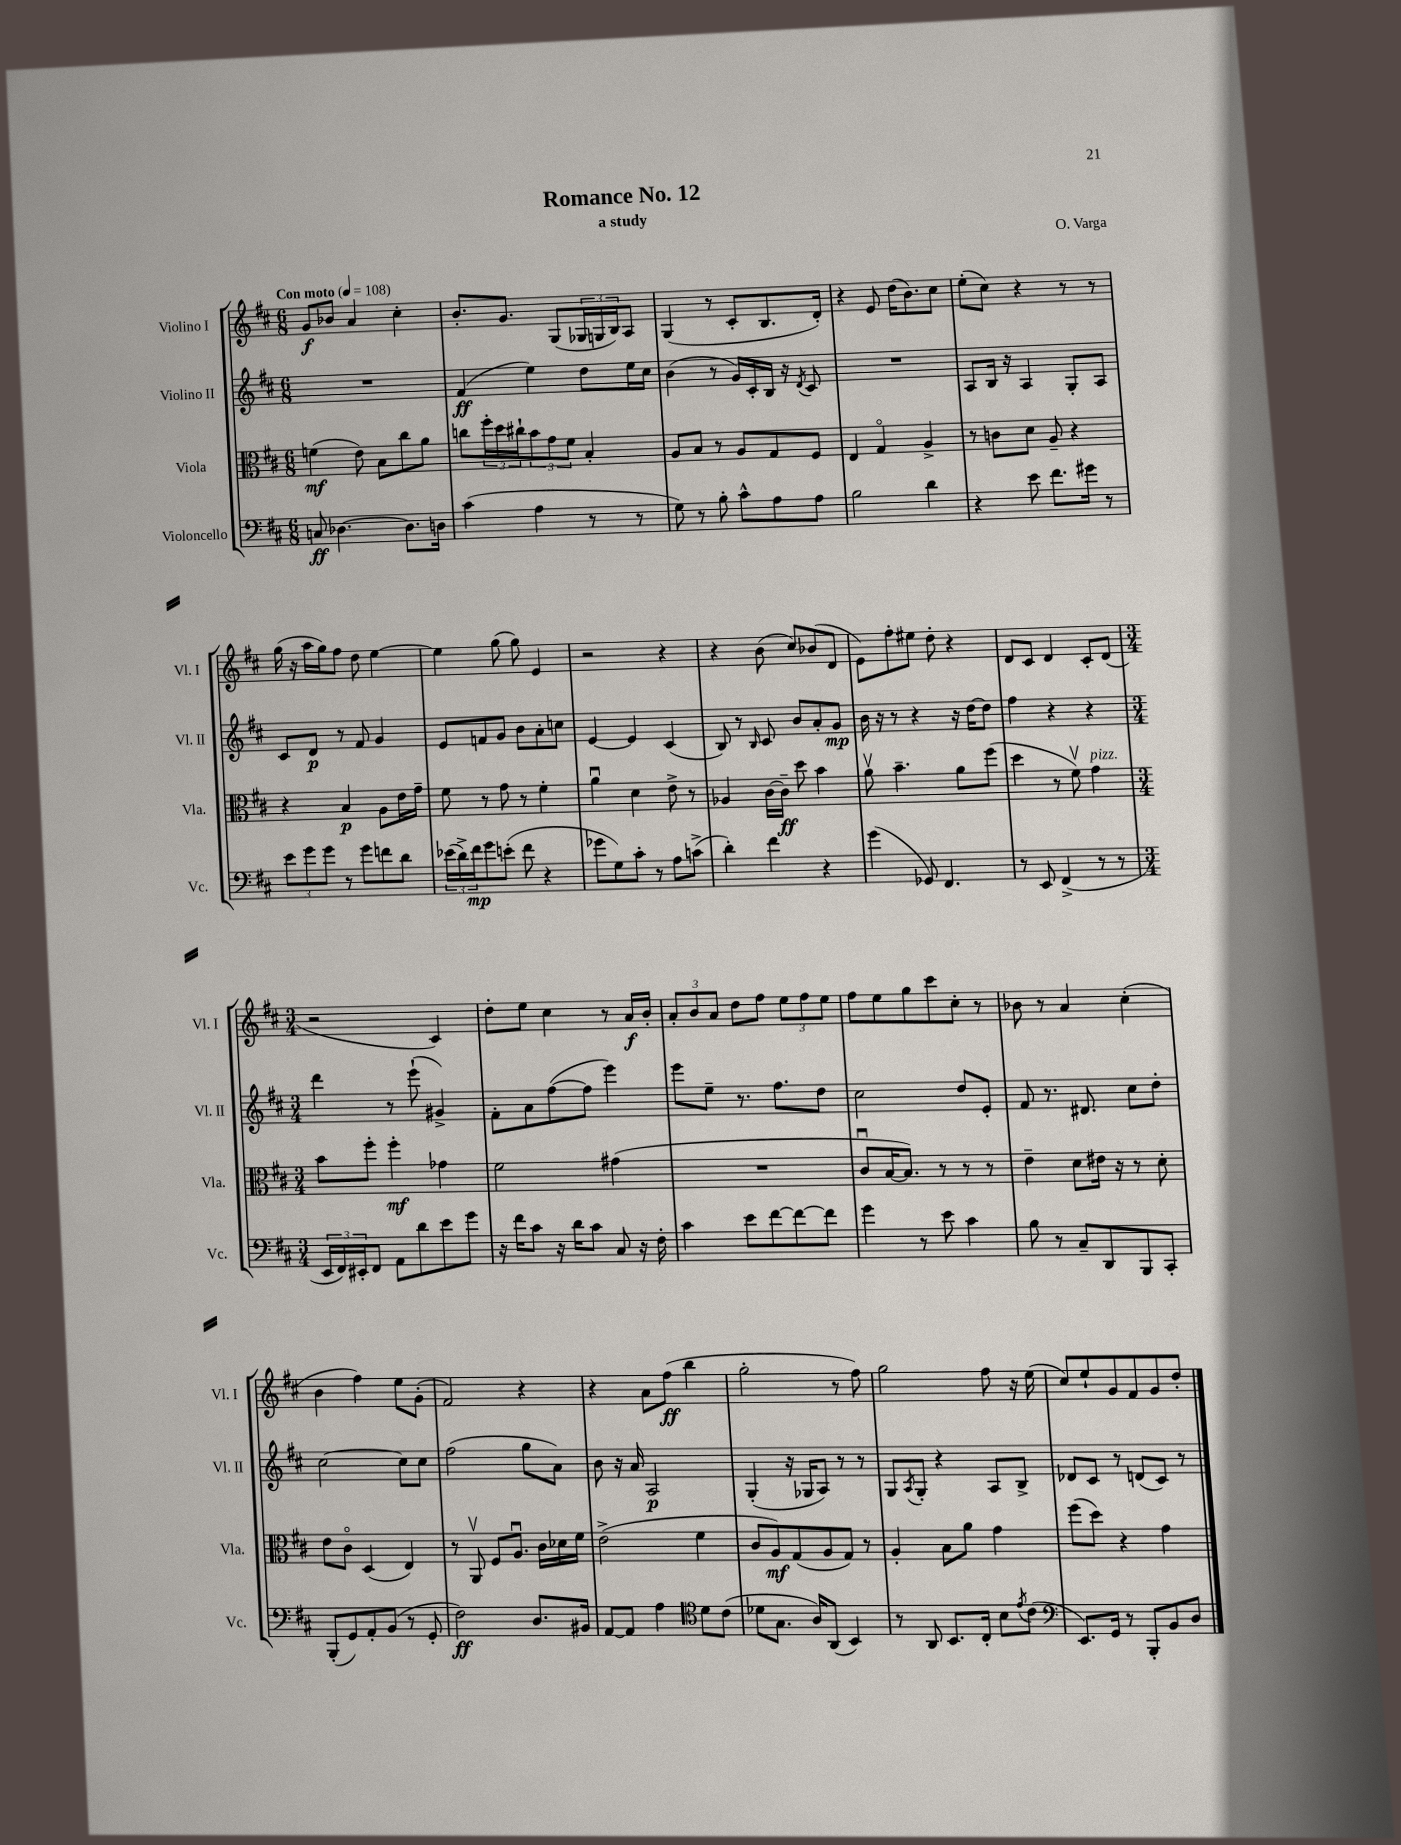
\header { title = "Romance No. 12" composer = "O. Varga" subtitle = "a study" }
<<
\new StaffGroup <<
\new Staff = "s0" \with { instrumentName = "Violino I" shortInstrumentName = "Vl. I" } {
    \clef treble \key d \major \numericTimeSignature \time 6/8 \tempo "Con moto" 4 = 108
    g'8\f bes'8 a'4 cis''4-. |
    b'8.-. g'8. g8( \tuplet 3/2 { ges16 g16 b16) } a8 |
    g4( r8 cis'8-. b8. d'16-.) |
    r4 e'8 d''16( b'8.) cis''8 |
    e''8-.( cis''8) r4 r8 r8 |
    g''16( r16 a''16 g''16) fis''8 d''8 e''4~ |
    e''4 g''8( g''8) e'4 |
    r2 r4 |
    r4 b'8( cis''8) bes'8( d'8 |
    e'8) fis''8-. eis''8 d''8-. r4 |
    d'8 cis'8 d'4 cis'8-. d'8( |
    \numericTimeSignature \time 3/4 r2 cis'4) |
    d''8-. e''8 cis''4 r8 a'16\f b'16-. |
    \tuplet 3/2 { a'8-. b'8 a'8 } d''8 fis''8 \tuplet 3/2 { e''8 fis''8 e''8 } |
    fis''8 e''8 g''8 cis'''8 cis''8-. r8 |
    bes'8 r8 a'4 cis''4-.( |
    b'4 fis''4) e''8 g'8-.( |
    fis'2) r4 |
    r4 a'8 fis''8\ff( b''4 |
    g''2-. r8 fis''8) |
    g''2 fis''8 r16 e''16( |
    cis''8) e''8-! g'8 fis'8 g'8 d''8-. \bar "|." |
}
\new Staff = "s1" \with { instrumentName = "Violino II" shortInstrumentName = "Vl. II" } {
    \clef treble \key d \major \numericTimeSignature \time 6/8
    R2. |
    fis'4\ff( e''4) d''8 e''16 cis''16 |
    b'4( r8 g'16) cis'16-. b16 r16 \acciaccatura { d'8 } cis'8 |
    R2. |
    a8 b16 r16 a4 g8-. a8 |
    cis'8 d'8\p r8 fis'8 g'4 |
    e'8 f'8 g'8 b'8 a'8-. c''8 |
    e'4~ e'4 cis'4( |
    b8) r8 \grace { b16 } cis'8 b'8 a'8-. g'8\mp |
    b'16 r16 r8 r4 r16 d''16~ d''8 |
    fis''4 r4 r4 |
    \numericTimeSignature \time 3/4 d'''4 r8 e'''8-!( gis'4->) |
    fis'8-. a'8 fis''8~( fis''8 e'''4) |
    e'''8 e''8-- r8. fis''8. d''8 |
    cis''2 d''8 e'8-. |
    fis'8 r8. dis'8. cis''8 d''8-. |
    cis''2~ cis''8 cis''8 |
    fis''2( g''8 a'8) |
    b'8 r16 a'16 a2\p |
    g4-.( r16 ges16 a8) r8 r8 |
    g8 \acciaccatura { a8 } g8-. r4 a8 b8-> |
    des'8 cis'8 r8 d'8( cis'8) r8 \bar "|." |
}
\new Staff = "s2" \with { instrumentName = "Viola" shortInstrumentName = "Vla." } {
    \clef alto \key d \major \numericTimeSignature \time 6/8
    f'4\mf( e'8) b8 cis''8 a'8 |
    c''8 \tuplet 3/2 { fis''16-. d''16 cis''16-! } \tuplet 3/2 { b'8 g'8 fis'8 } b4-. |
    a8 b8 r8 a8 g8 fis8 |
    e4 g4\flageolet a4-> |
    r8 c'8 d'8 a8-- r4 |
    r4 b4\p a8 e'16 g'16-- |
    fis'8 r8 g'8 r8 fis'4-. |
    a'4\downbow d'4 e'8-> r8 |
    aes4 cis'16~ cis'16--\ff d''8 b'4 |
    a'8\upbow b'4.-- a'8 fis''8( |
    d''4 r8 fis'8\upbow) g'4^\markup { \italic "pizz." } |
    \numericTimeSignature \time 3/4 b'8 fis''8-. fis''4-.\mf ges'4 |
    fis'2 gis'4( |
    R2. |
    cis'8\downbow b16~ b8.) r8 r8 r8 |
    e'4-- d'8 eis'16 r16 r8 d'8-. |
    e'8 cis'8\flageolet d4( e4) |
    r8 a,8\upbow fis8 a8.\downbow cis'16 des'16 fis'16 |
    e'2->( fis'4 |
    cis'8 a8\mf) g8( a8 g8) r8 |
    a4-. b8 a'8 g'4 |
    fis''8( d''8) r4 g'4 \bar "|." |
}
\new Staff = "s3" \with { instrumentName = "Violoncello" shortInstrumentName = "Vc." } {
    \clef bass \key d \major \numericTimeSignature \time 6/8
    c8\ff des4.~ des8. d16 |
    cis'4( a4 r8 r8 |
    g8) r8 b8-. cis'8-^ a8 a8 |
    b2 d'4 |
    r4 e'8 fis'8. gis'16 r8 |
    \tuplet 3/2 { e'8 g'8 g'8 } r8 g'8 f'8 d'8 |
    \tuplet 3/2 { ees'16( d'16->) fis'16\mp } g'8 e'8-.( fis'8 r4 |
    ges'8 g8) cis'8-. r8 a8 c'8->( |
    d'4-.) fis'4 r4 |
    g'4( ges,8) fis,4. |
    r8 e,8 fis,4->( r8 r8 |
    \numericTimeSignature \time 3/4 \tuplet 3/2 { e,16 fis,16) eis,16-. } fis,8 a,8 d'8 e'8 g'8 |
    r16 fis'16 cis'8 r16 d'16 cis'8 cis8 r16 fis16-. |
    cis'4 e'8 fis'8~ fis'8~ fis'8 |
    g'4 r8 e'8 cis'4 |
    b8 r8 cis8-- d,8 b,,8 cis,8-. |
    b,,8-.( g,8) a,8-. b,8( r8 g,8-. |
    fis2\ff) d8. bis,16 |
    a,8~ a,8 a4 \clef tenor d'8 cis'8( |
    des'8 g8. a16) a,8( b,4) |
    r8 a,8 b,8. cis16-. b8 \acciaccatura { e'8 } cis'8( |
    \clef bass e,8.) g,16 r8 b,,8-. b,8 d8 \bar "|." |
}
>>
>>
\layout { \context { \Score \remove "Bar_number_engraver" } }
